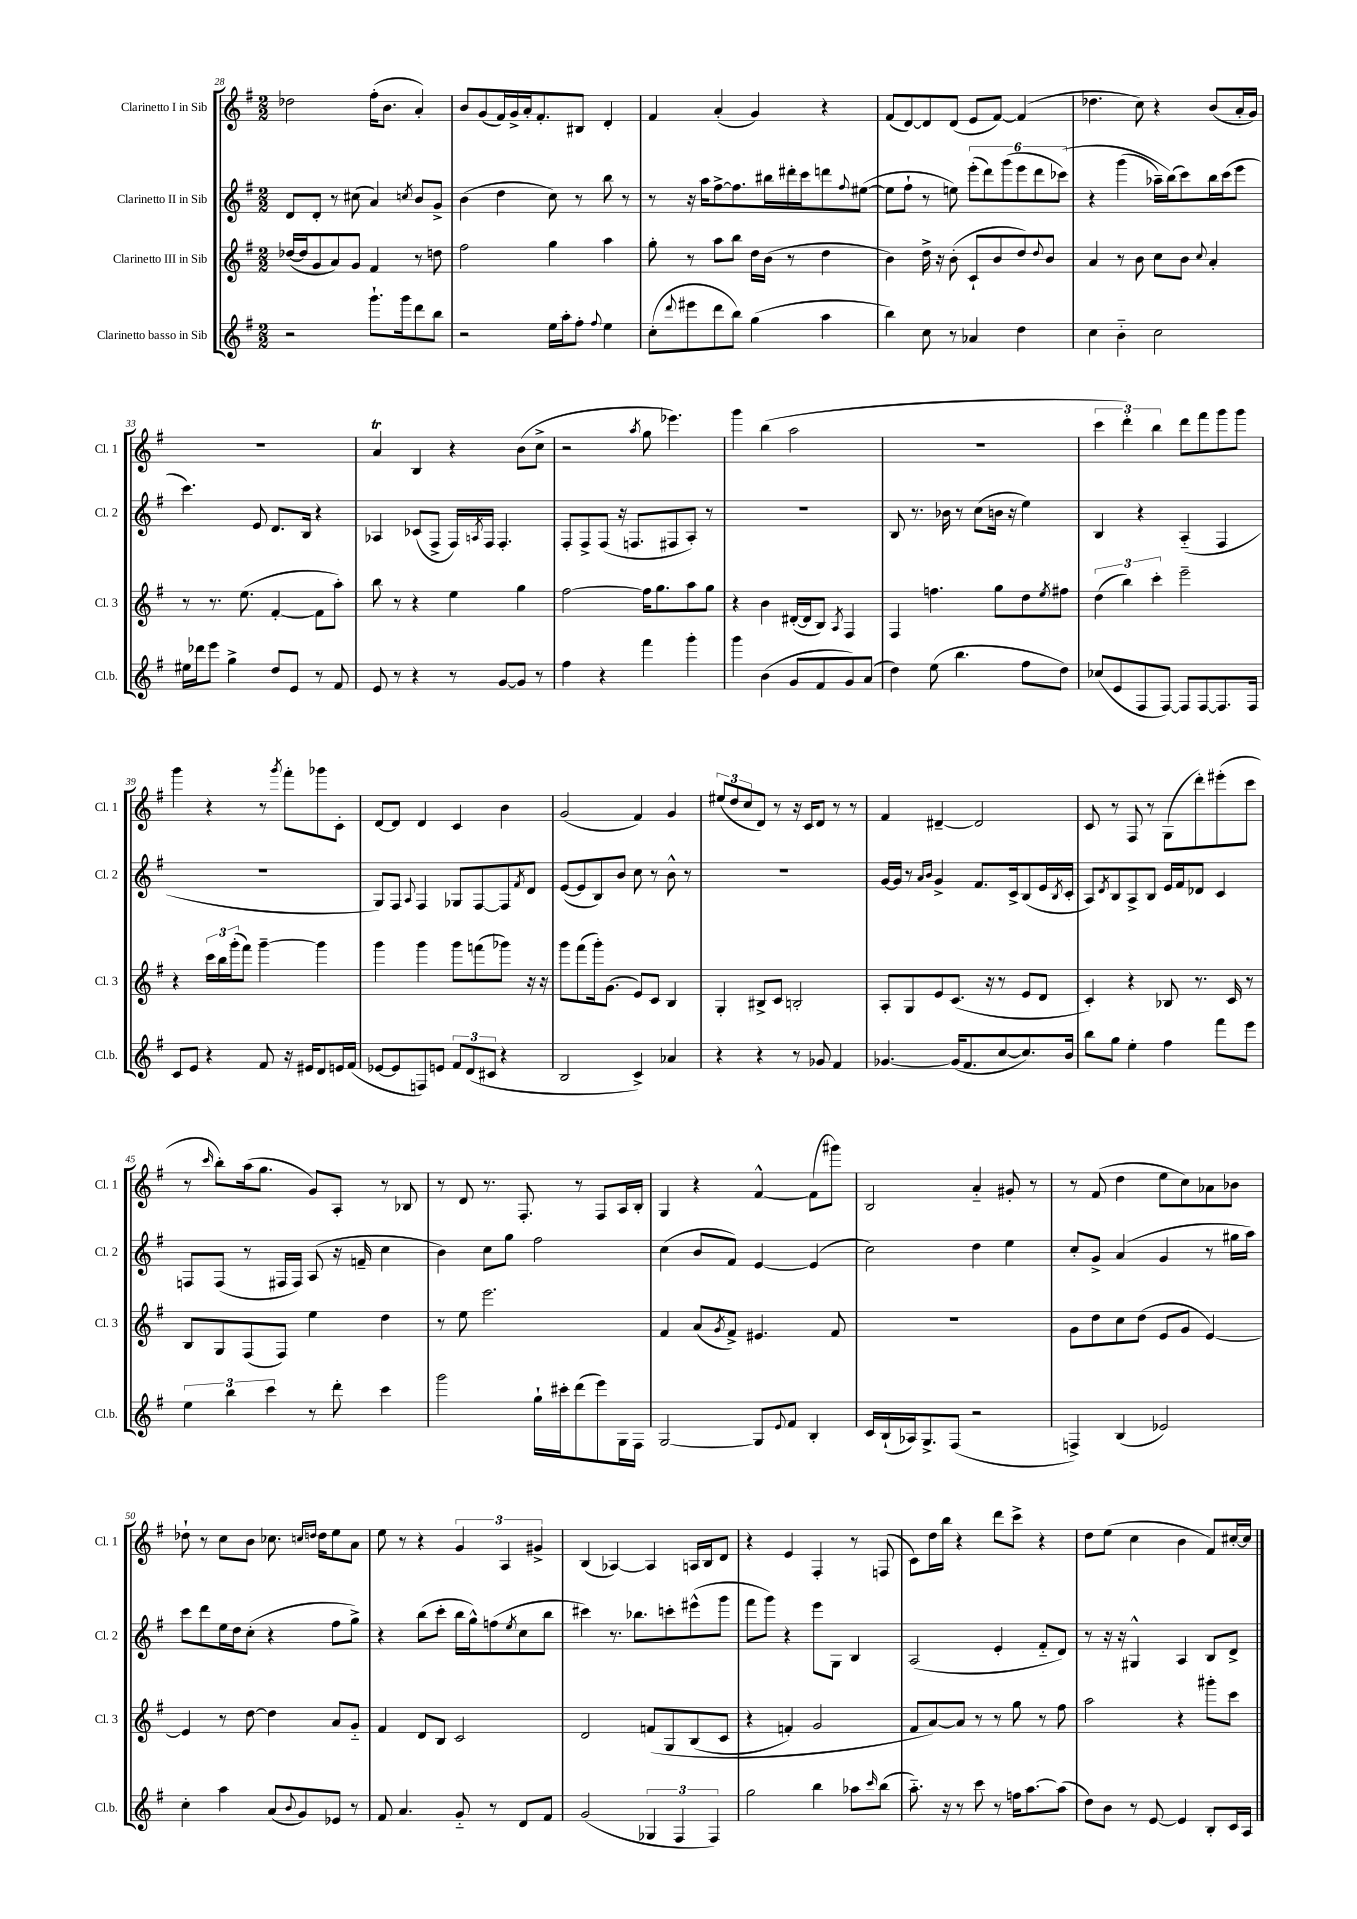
<<
\new StaffGroup <<
\new Staff = "s0" \with { instrumentName = "Clarinetto I in Sib" shortInstrumentName = "Cl. 1" } {
    \clef treble \key g \major \numericTimeSignature \time 2/2
    des''2 fis''16-.( b'8. a'4-.) |
    b'8 g'8( fis'16) g'16-> a'16-. fis'8.-. bis8 d'4-. |
    fis'4 a'4-.( g'4) r4 |
    fis'8( d'8~) d'8 d'8( e'8 fis'8~) fis'4( |
    des''4. c''8) r4 b'8( a'16-. g'16) |
    R1 |
    a'4\trill b4 r4 b'8( c''8-> |
    r2 \acciaccatura { a''8 } g''8 ees'''4.) |
    g'''4 b''4( a''2 |
    R1 |
    \tuplet 3/2 { c'''4 d'''4-.) b''4 } d'''8 fis'''8 g'''8 g'''8 |
    g'''4 r4 r8 \acciaccatura { g'''8 } fis'''8-. ges'''8 c'8-. |
    d'8~ d'8 d'4 c'4 b'4 |
    g'2( fis'4) g'4 |
    \tuplet 3/2 { eis''8( d''8 c''8 } d'8) r8 r16 c'16 d'8 r8 r8 |
    fis'4 dis'4~-- dis'2 |
    c'8 r8 fis8 r8 g8( d'''8-.) eis'''8-.( c'''8 |
    r8 \grace { c'''16 } b''8-.) a''16( g''8. g'8) a8-. r8 bes8 |
    r8 d'8 r8. fis8.-. r8 fis8 a16 b16-. |
    g4 r4 fis'4~-^ fis'8( gis'''8) |
    b2 a'4-_ gis'8-. r8 |
    r8 fis'8( d''4 e''8 c''8) aes'8 bes'8 |
    des''8-! r8 c''8 b'8 ces''8. \grace { c''16 d''16 } d''16 e''8 a'8 |
    e''8 r8 r4 \tuplet 3/2 { g'4 a4 gis'4-> } |
    b4( aes4~) aes4 a16 b16 d'8 |
    r4 e'4 fis4-. r8 f8( |
    c'8) d''16 b''16 r4 d'''8 c'''8-> r4 |
    d''8 e''8( c''4 b'4 fis'8) cis''16~-. cis''16 \bar "|." |
}
\new Staff = "s1" \with { instrumentName = "Clarinetto II in Sib" shortInstrumentName = "Cl. 2" } {
    \clef treble \key g \major \numericTimeSignature \time 2/2
    d'8 d'8-. r8 cis''8( a'4) \acciaccatura { c''8 } b'8 g'8-> |
    b'4( d''4 c''8) r8 b''8 r8 |
    r8 r16 a''16 fis''8~-> fis''8. bis''16 dis'''16-. c'''16 d'''8 \appoggiatura { fis''8 } eis''8~( |
    eis''8 fis''8-! r8 e''8) \tuplet 6/4 { e'''8-.( d'''8) g'''8( e'''8 d'''8 ces'''8)\( } |
    r4 g'''4( aes''16--) b''16(\) c'''8) b''16 c'''16( e'''8 |
    c'''4.) e'8 d'8. b16 r4 |
    aes4 ces'8( fis8-> fis16) \acciaccatura { a8 } fis16 fis4.-. |
    fis8-. fis8-> fis8( r16 f8. fis8 a8-.) r8 |
    R1 |
    b8 r8. bes'16 r8 c''8( b'16 r16 e''4) |
    b4 r4 a4-_( fis4 |
    R1 |
    g8) fis8 \appoggiatura { a8 } fis4 ges8 fis8~ fis8 \acciaccatura { fis'8 } d'8 |
    e'8~( e'8 b8) b'8 c''8 r8 b'8-^ r8 |
    R1 |
    g'16~ g'16 r8 \grace { a'16 b'16 } g'4-> fis'8. c'16-> b8( e'16 \acciaccatura { b8 } c'16-. |
    a8) \acciaccatura { d'8 } b8 a8-> b8 e'16 fis'16 des'8 c'4 |
    f8 f8( r8 fis16 fis16) a8( r16 f'16-- c''4 |
    b'4) c''8 g''8 fis''2 |
    c''4( b'8 fis'8) e'4~ e'4( |
    c''2) d''4 e''4 |
    c''8-. g'8-> a'4( g'4 r8 gis''16 a''16) |
    c'''8 d'''8 e''16 d''16 c''8-.( r4 fis''8 g''8->) |
    r4 b''8( c'''8-. b''16 g''16-^) f''8( \acciaccatura { e''8 } c''8 b''8 |
    cis'''4) r8. bes''8. c'''8-. eis'''8-^( g'''8 |
    fis'''8 g'''8) r4 e'''8 g8 b4 |
    a2( e'4-. fis'8-_ d'8) |
    r8 r16 r16 gis4-^ a4 b8 d'8-> \bar "|." |
}
\new Staff = "s2" \with { instrumentName = "Clarinetto III in Sib" shortInstrumentName = "Cl. 3" } {
    \clef treble \key g \major \numericTimeSignature \time 2/2
    des''16~( des''16 g'8 a'8) g'8 fis'4 r8 d''8 |
    fis''2 g''4 a''4 |
    g''8-. r8 a''8 b''8 d''16 b'16( r8 d''4 |
    b'4) d''16-> r16 b'8-.( c'8-! b'8 d''8) \appoggiatura { d''8 } b'8 |
    a'4 r8 b'8 c''8 b'8 \appoggiatura { c''8 } a'4-. |
    r8 r8. e''8.( fis'4~-. fis'8 a''8-.) |
    b''8 r8 r4 e''4 g''4 |
    fis''2~ fis''16 g''8. a''8 g''8 |
    r4 b'4 dis'16~-.( dis'16 b8) \acciaccatura { a8 } fis4 |
    fis4 f''4. g''8 d''8 \acciaccatura { e''8 } fis''8 |
    \tuplet 3/2 { d''4( b''4) c'''4-. } e'''2-- |
    r4 \tuplet 3/2 { c'''16 b''16 g'''16-.( } fis'''8) g'''4~-- g'''4 |
    g'''4 g'''4 g'''8 f'''8( ges'''8) r16 r16 |
    g'''8 fis'''8( g'''16-.) g'8.( e'8) c'8 b4 |
    g4-. bis8-> c'8 b2-. |
    a8-. g8 e'8 c'8.( r16 r8 e'8 d'8 |
    c'4-.) r4 bes8 r8. c'16 r8 |
    b8 g8 fis8( fis8) e''4 d''4 |
    r8 e''8 e'''2. |
    fis'4 a'8( \acciaccatura { g'8 } fis'8->) eis'4. fis'8 |
    R1 |
    g'8 d''8 c''8 d''8( e'8 g'8 e'4~) |
    e'4 r8 d''8~ d''4 a'8 g'8-_ |
    fis'4 d'8 b8 c'2 |
    d'2 f'8\( g8 b8( c'8 |
    r4 f'4-.) g'2 |
    fis'8 a'8~\) a'8 r8 r8 g''8 r8 fis''8 |
    a''2 r4 gis'''8-. c'''8 \bar "|." |
}
\new Staff = "s3" \with { instrumentName = "Clarinetto basso in Sib" shortInstrumentName = "Cl.b." } {
    \clef treble \key g \major \numericTimeSignature \time 2/2
    r2 g'''8.-! g'''16 d'''8 b''8 |
    r2 e''16 a''16-. fis''8-. \appoggiatura { fis''8 } e''4 |
    c''8-.( \appoggiatura { d'''8 } eis'''8 d'''8 b''8) g''4( a''4 |
    b''4) c''8 r8 aes'4 d''4 |
    c''4 b'4-_ c''2 |
    eis''16 des'''16 e'''8 g''4-> d''8 e'8 r8 fis'8 |
    e'8 r8 r4 r8 g'8~ g'8 r8 |
    fis''4 r4 fis'''4 g'''4-. |
    g'''4 b'4( g'8 fis'8 g'8) a'8( |
    d''4) e''8( b''4. fis''8 d''8) |
    ces''8( e'8 fis8 fis8~) fis8 fis8~ fis8. fis16 |
    c'8 e'8 r4 fis'8 r16 eis'16 d'8 e'16 fis'16( |
    ees'8~ ees'8 f8) e'8 \tuplet 3/2 { fis'8 d'8( cis'8 } r4 |
    b2 c'4->) aes'4 |
    r4 r4 r8 ges'8 fis'4 |
    ges'4.~ ges'16( fis'8. c''8~ c''8.) b'16 |
    b''8 g''8 e''4-. fis''4 fis'''8 e'''8 |
    \tuplet 3/2 { e''4 b''4 c'''4 } r8 d'''8-. c'''4 |
    g'''2 g''16-! cis'''16-. d'''8( e'''8) g16 fis16 |
    g2~ g8 \appoggiatura { e'8 } fis'8 b4-. |
    c'16 b16-!( aes16) g8.-> fis8( r2 |
    f4->) b4( ees'2) |
    c''4-. a''4 a'8( \appoggiatura { b'8 } g'8) ees'8 r8 |
    fis'8 a'4. g'8-_ r8 d'8 fis'8 |
    g'2( \tuplet 3/2 { ges4 fis4 fis4) } |
    g''2 b''4 aes''8 \grace { c'''16 } b''8( |
    a''8.-_) r16 r8 c'''8 r8 f''16 a''8.~ a''8( |
    d''8) b'8 r8 e'8~ e'4 b8-. c'16 a16 \bar "|." |
}
>>
>>
\layout { \context { \Score currentBarNumber = #28 } }
